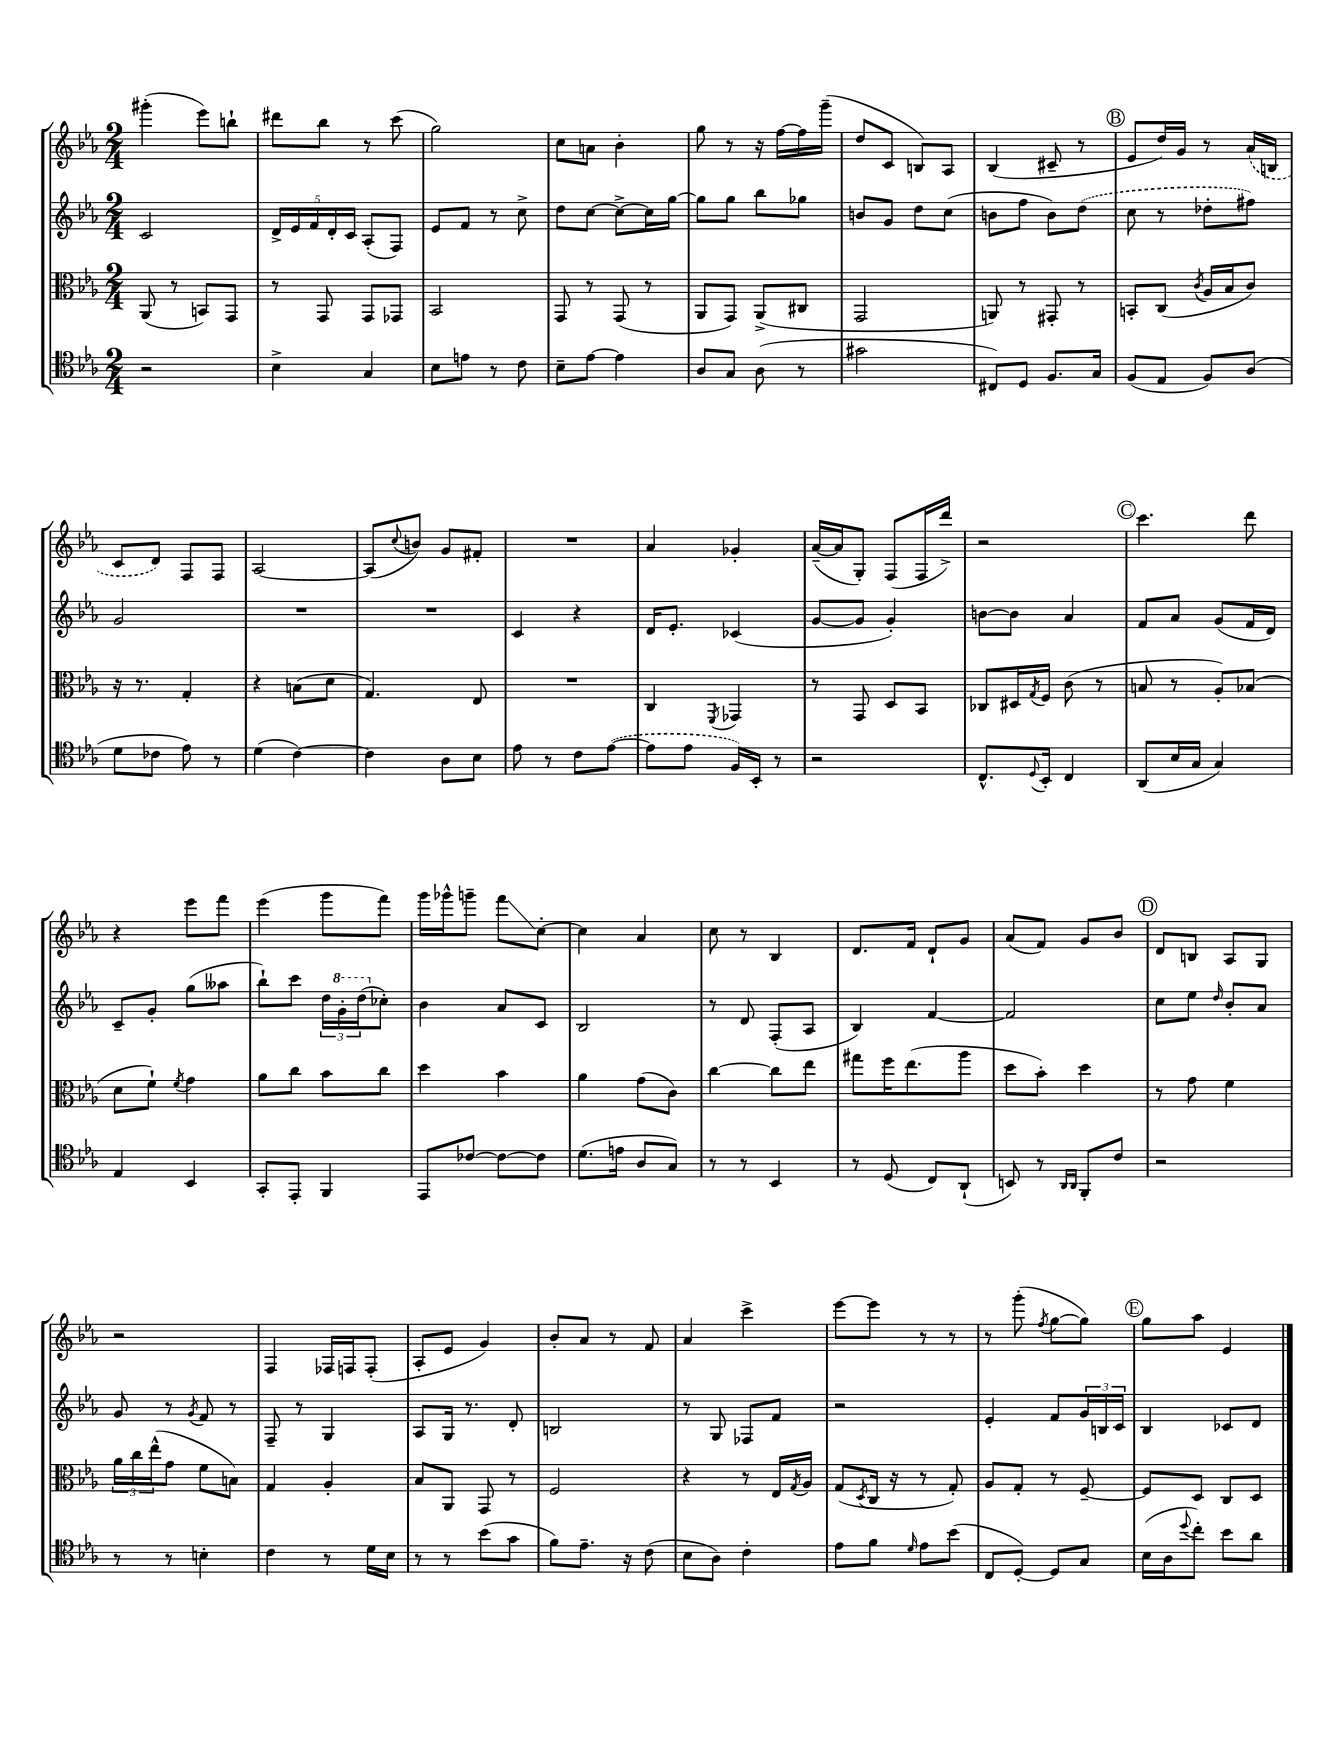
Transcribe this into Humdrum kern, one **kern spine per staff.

**kern	**kern	**kern	**kern
*staff4	*staff3	*staff2	*staff1
*clefC4	*clefC3	*clefG2	*clefG2
*k[b-e-a-]	*k[b-e-a-]	*k[b-e-a-]	*k[b-e-a-]
*M2/4	*M2/4	*M2/4	*M2/4
2r	(8AA-/	2c/	(4ggg#'\
.	8r	.	.
.	8BB/L)	.	8eee-\L)
.	8GG/J	.	8bb`\J
=	=	=	=
4B-^\	8r	20d^/LL	8ddd#\L
.	.	20e-/	.
.	.	20f/	.
.	8GG/	.	8bb-\J
.	.	20d'/	.
.	.	20c/JJ	.
4G/	8GG/L	(8A-'/L	8r
.	8GG-/J	8F/J)	(8ccc\
=	=	=	=
8B-\L	2BB-/	8e-/L	2gg\)
8e\J	.	8f/J	.
8r	.	8r	.
8c\	.	8cc^\	.
=	=	=	=
8B-~\L	8GG/	8dd\L	8cc\L
[8e-\J	8r	[8cc\J	8a\J
4e-\]	(8GG/	8cc^\_L	4b-'\
.	8r	16cc\]L	.
.	.	[16gg\JJ	.
=	=	=	=
8A-/L	8AA-/L	8gg\]L	8gg\
8G/J	8GG/J)	8gg\J	8r
(8A-\	(8AA-^/L	8bb-\L	16r
.	.	.	[16ff\LL
8r	8C#/J	8gg-\J	16ff\]
.	.	.	(16ggg~\JJ
=	=	=	=
2g#\	2GG/	8b/L	8dd/L
.	.	8g/J	8c/J
.	.	8dd\L	8B/L)
.	.	(8cc\J	8A-/J
=	=	=	=
8C#/L)	8AA/)	8b\L	(4B-/
8D/J	8r	8ff\J	.
8.F/L	8GG#'/	8b\L)	8c#~/
.	8r	(8dd\J	8r
16G/Jk	.	.	.
=	=	=	=
(8F/L	8BB'/L	8cc\	8e-/L
8E-/J	(8C/J	8r	16dd/L)
.	.	.	16g/JJ
.	8qc/	.	.
8F/L)	16A-/LL	8dd-'\L	8r
.	16B-/J	.	.
(8A-/J	8c/J)	8ff#\J)	(16a-/LL
.	.	.	16B/JJ
=	=	=	=
8d\L	16r	2g/	8c/L
.	8.r	.	.
8c-\J	.	.	8d/J)
8e-\)	4G'/	.	8F/L
8r	.	.	8F/J
=	=	=	=
(4d\	4r	2r	[2A-/
[4c\)	(8B\L	.	.
.	8d\J	.	.
=	=	=	=
4c\]	4.G/)	2r	(8A-/]L
.	.	.	8qqcc/
.	.	.	8b/J)
8A-\L	.	.	8g/L
8B-\J	8E-/	.	8f#'/J
=	=	=	=
8e-\	2r	4c/	2r
8r	.	.	.
8c\L	.	4r	.
([8e-\J	.	.	.
=	=	=	=
8e-\]L	4C/	16d/LK	4a-/
.	.	8.e-'/J	.
8e-\J	.	.	.
.	8qFF/	.	.
16F/LL)	4GG-/	(4c-/	4g-'/
16BB-'/JJ	.	.	.
8r	.	.	.
=	=	=	=
2r	8r	[8g/L	([16a-~/LL
.	.	.	16a-/]J
.	8GG/	8g/]J	8G'/J)
.	8D/L	4g'/)	(8F/L
.	8BB-/J	.	16F/L
.	.	.	16ddd^/JJ)
=	=	=	=
8.C^^/L	8C-/L	[8b\L	2r
.	16D#/L	8b\]J	.
8qqD/	8qG/	.	.
16BB-'/Jk	16F/JJ	.	.
4C/	(8c\	4a-/	.
.	8r	.	.
=	=	=	=
(8AA-/L	8B/	8f/L	4.ccc\
16B-/L	8r	8a-/J	.
16G/JJ	.	.	.
4G/)	8A-'/L)	(8g/L	.
.	(8B-/J	16f/L	8ddd\
.	.	16d/JJ)	.
=	=	=	=
4E-/	8d\L	8c~/L	4r
.	8f`\J)	8g'/J	.
.	8qf/	.	.
4BB-/	4g\	(8gg\L	8eee-\L
.	.	8aa--\J	8fff\J
=	=	=	=
8GG'/L	8a-\L	8bb-`\L)	(4eee-\
8EE-'/J	8cc\J	8ccc\J	.
4FF/	8b-\L	24dd\LL	8ggg\L
.	.	24gg'\	.
.	.	(24ddd\J	.
.	8cc\J	8cc-'\J)	8fff\J)
=	=	=	=
8EE-/L	4dd\	4b-\	16ggg\LL
.	.	.	16ggg-^^\J
[8c-/J	.	.	8ggg~\J
8c-\_L	4b-\	8a-/L	8fff\L
8c-\]J	.	8c/J	[8cc'\J
=	=	=	=
(8.d\L	4a-\	2B-/	4cc\]
16e\Jk	.	.	.
8A-/L	(8g\L	.	4a-/
8G/J)	8c\J)	.	.
=	=	=	=
8r	[4cc\	8r	8cc\
8r	.	8d/	8r
4BB-/	8cc\]L	(8F'/L	4B-/
.	8ee-\J	8A-/J	.
=	=	=	=
8r	8gg#\L	4B-/)	8.d/L
(8D/	16ff\K	.	.
.	(8.ee-\	.	16f/Jk
8C/L)	.	[4f/	8d`/L
(8AA-`/J	8aa-\J	.	8g/J
=	=	=	=
8BB/)	8dd\L	2f/]	(8a-/L
8r	8b-'\J)	.	8f/J)
16qqAA-/LL	.	.	.
16qqAA-/JJ	.	.	.
8FF'/L	4dd\	.	8g/L
8c/J	.	.	8b-/J
=	=	=	=
2r	8r	8cc\L	8d/L
.	8g\	8ee-\J	8B/J
.	.	16qqdd/	.
.	4f\	8b-'/L	8A-/L
.	.	8a-/J	8G/J
=	=	=	=
8r	24a-\LL	8g/	2r
.	24cc\	.	.
.	(24ee-^^\J	.	.
8r	8g\J	8r	.
.	.	8qg/	.
4B'\	8f\L	8f/	.
.	8B\J)	8r	.
=	=	=	=
4c\	4G/	8F~/	4F/
.	.	8r	.
8r	4A-'/	4G/	16F-/LL
.	.	.	16F/J
16d\LL	.	.	(8F'/J
16B-\JJ	.	.	.
=	=	=	=
8r	8B-/L	8A-/L	8A-'/L
8r	8AA-/J	16G/Jk	8e-/J
.	.	8.r	.
(8b-\L	8GG/	.	4g/)
8g\J	8r	8d'/	.
=	=	=	=
8f\L)	2F/	2B/	8b-'/L
8.e-~\J	.	.	8a-/J
.	.	.	8r
16r	.	.	.
(8c\	.	.	8f/
=	=	=	=
8B-\L	4r	8r	4a-/
8A-\J)	.	8G/	.
4c'\	8r	8F-/L	4ccc^\
.	16E-/LL	8f/J	.
.	8qG/	.	.
.	16A-/JJ	.	.
=	=	=	=
8e-\L	(8G/L	2r	[8eee-\L
.	8qD/	.	.
8f\J	16C/Jk	.	8eee-\]J
.	16r	.	.
16qqd/	.	.	.
8e-\L	8r	.	8r
(8b-\J	8G'/)	.	8r
=	=	=	=
8C/L	8A-/L	4e-'/	8r
[8D'/J)	8G'/J	.	(8ggg'\
.	.	.	8qff/
8D/]L	8r	8f/L	[8gg\L
8G/J	[8F~/	24g/L	8gg\]J)
.	.	24B/	.
.	.	24c/JJ	.
=	=	=	=
(16B-\LL	8F/]L	4B-/	8gg\L
16A-\J	.	.	.
8qqdd/	.	.	.
8cc'\J)	8D/J	.	8aa-\J
8b-\L	8C/L	8c-/L	4e-/
8a-\J	8D/J	8d/J	.
==	==	==	==
*-	*-	*-	*-
